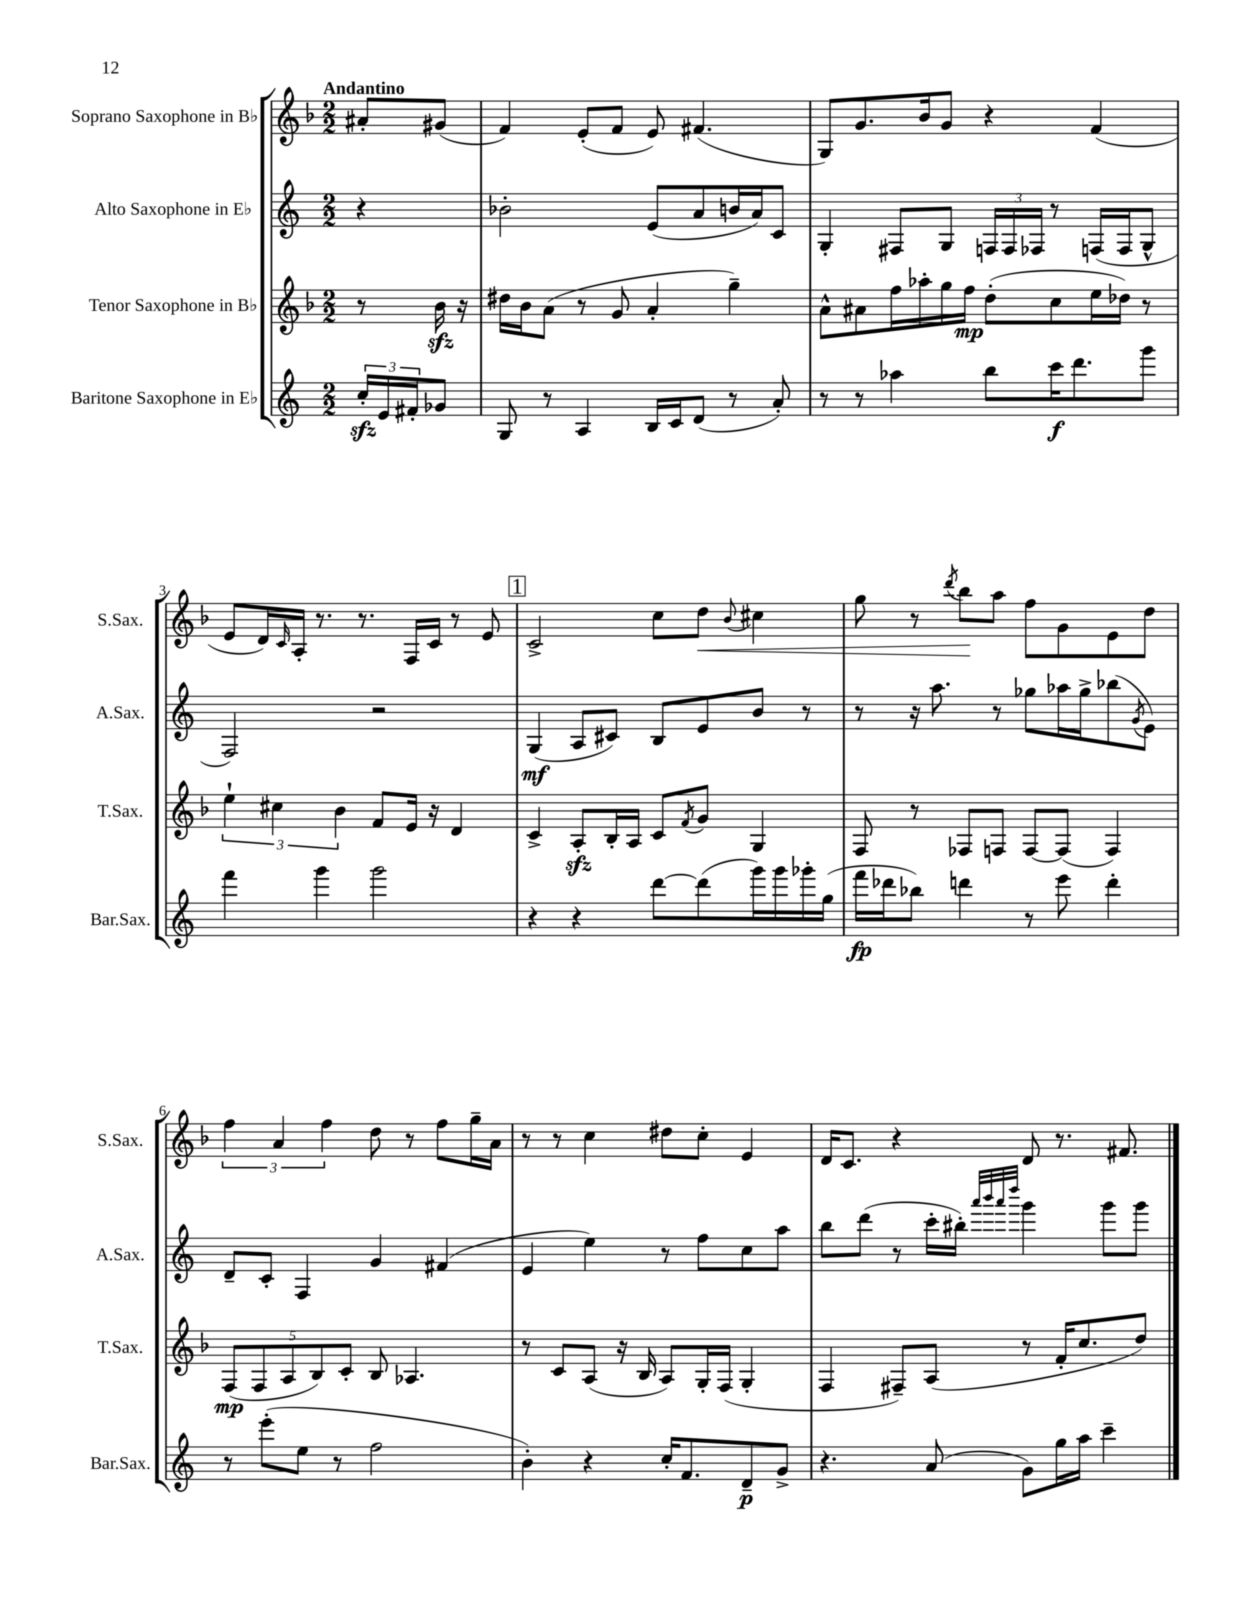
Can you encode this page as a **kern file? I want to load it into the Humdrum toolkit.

**kern	**kern	**kern	**kern
*staff4	*staff3	*staff2	*staff1
*clefG2	*clefG2	*clefG2	*clefG2
*k[]	*k[b-]	*k[]	*k[b-]
*M2/2	*M2/2	*M2/2	*M2/2
24cc'	8r	4r	8a#'
24e	.	.	.
24f#'	.	.	.
8g-	16b-	.	(8g#
.	16r	.	.
=	=	=	=
8G	16dd#	2b-'	4f)
.	16b-	.	.
8r	(8a	.	.
4A	8r	.	(8e'
.	8g	.	8f
16B	4a'	(8e	8e)
16c	.	.	.
(8d	.	8a	(4.f#
8r	4gg~)	16b	.
.	.	16a)	.
8a')	.	8c	.
=	=	=	=
8r	8a^^	4G'	8G)
8r	8a#	.	8.g
4aa-	16ff	8F#	.
.	16aa-'	.	16b-
.	16gg	8G	8g
.	16ff	.	.
8bb	(8dd'	24F	4r
.	.	24F	.
.	.	24F-	.
16ccc	8cc	8r	.
8.ddd	.	.	.
.	16ee	(16F	(4f
.	16dd-)	16F	.
8ggg	8r	8G^^	.
=	=	=	=
4fff	6ee`	2F)	8e
.	.	.	16d)
.	6cc#	.	.
.	.	.	16qqc
.	.	.	16A'
4ggg	.	.	8.r
.	6b-	.	.
.	.	.	8.r
2ggg	8f	2r	.
.	16e	.	16F
.	16r	.	16c
.	4d	.	8r
.	.	.	8e
=	=	=	=
4r	4c^	(4G	2c^
4r	8A'	8A	.
.	16B-'	8c#)	.
.	16A	.	.
[8ddd	8c	8B	8cc
.	8qf	.	.
(8ddd]	8g	8e	8dd
.	.	.	8qqb-
16ggg)	4G	8b	4cc#
16ggg	.	.	.
16ggg-'	.	8r	.
(16gg	.	.	.
=	=	=	=
16fff	8F	8r	8gg
16ddd-	.	.	.
8bb-)	8r	16r	8r
.	.	8.aa	.
.	.	.	8qddd
4ddd	8F-	.	8bb-
.	8F	8r	8aa
8r	[8F	8gg-	8ff
8eee	(8F]	16aa-	8g
.	.	16gg-^	.
4ddd'	4F)	(8bb-	8e
.	.	8qg	.
.	.	8e)	8dd
=	=	=	=
8r	(10F	8d~	6ff
.	10F	.	.
(8eee'	.	8c'	.
.	.	.	6a
.	10A	.	.
8ee	.	4F	.
.	10B-)	.	.
.	.	.	6ff
8r	.	.	.
.	10c'	.	.
2ff	8B-	4g	8dd
.	4.A-	.	8r
.	.	(4f#	8ff
.	.	.	16gg~
.	.	.	16a
=	=	=	=
4b')	8r	4e	8r
.	8c	.	8r
4r	(8A	4ee)	4cc
.	16r	.	.
.	16B-	.	.
16cc'	8A)	8r	8dd#
8.f	.	.	.
.	16G'	8ff	8cc'
.	(16F	.	.
8d~	4G'	8cc	4e
8g^	.	8aa	.
=	=	=	=
4.r	4F	8bb	16d
.	.	.	8.c
.	.	(8ddd	.
.	8F#~)	8r	4r
(8a	(8A	16ccc'	.
.	.	16bb#')	.
.	.	32qqaaa	.
.	.	32qqbbb	.
.	.	32qqaaa	.
.	.	32qqdddd	.
8g)	8r	4ggg	8d
16gg	16f'	.	8.r
16aa	8.cc	.	.
4ccc~	.	8ggg	.
.	.	.	8.f#
.	8dd)	8ggg	.
==	==	==	==
*-	*-	*-	*-
